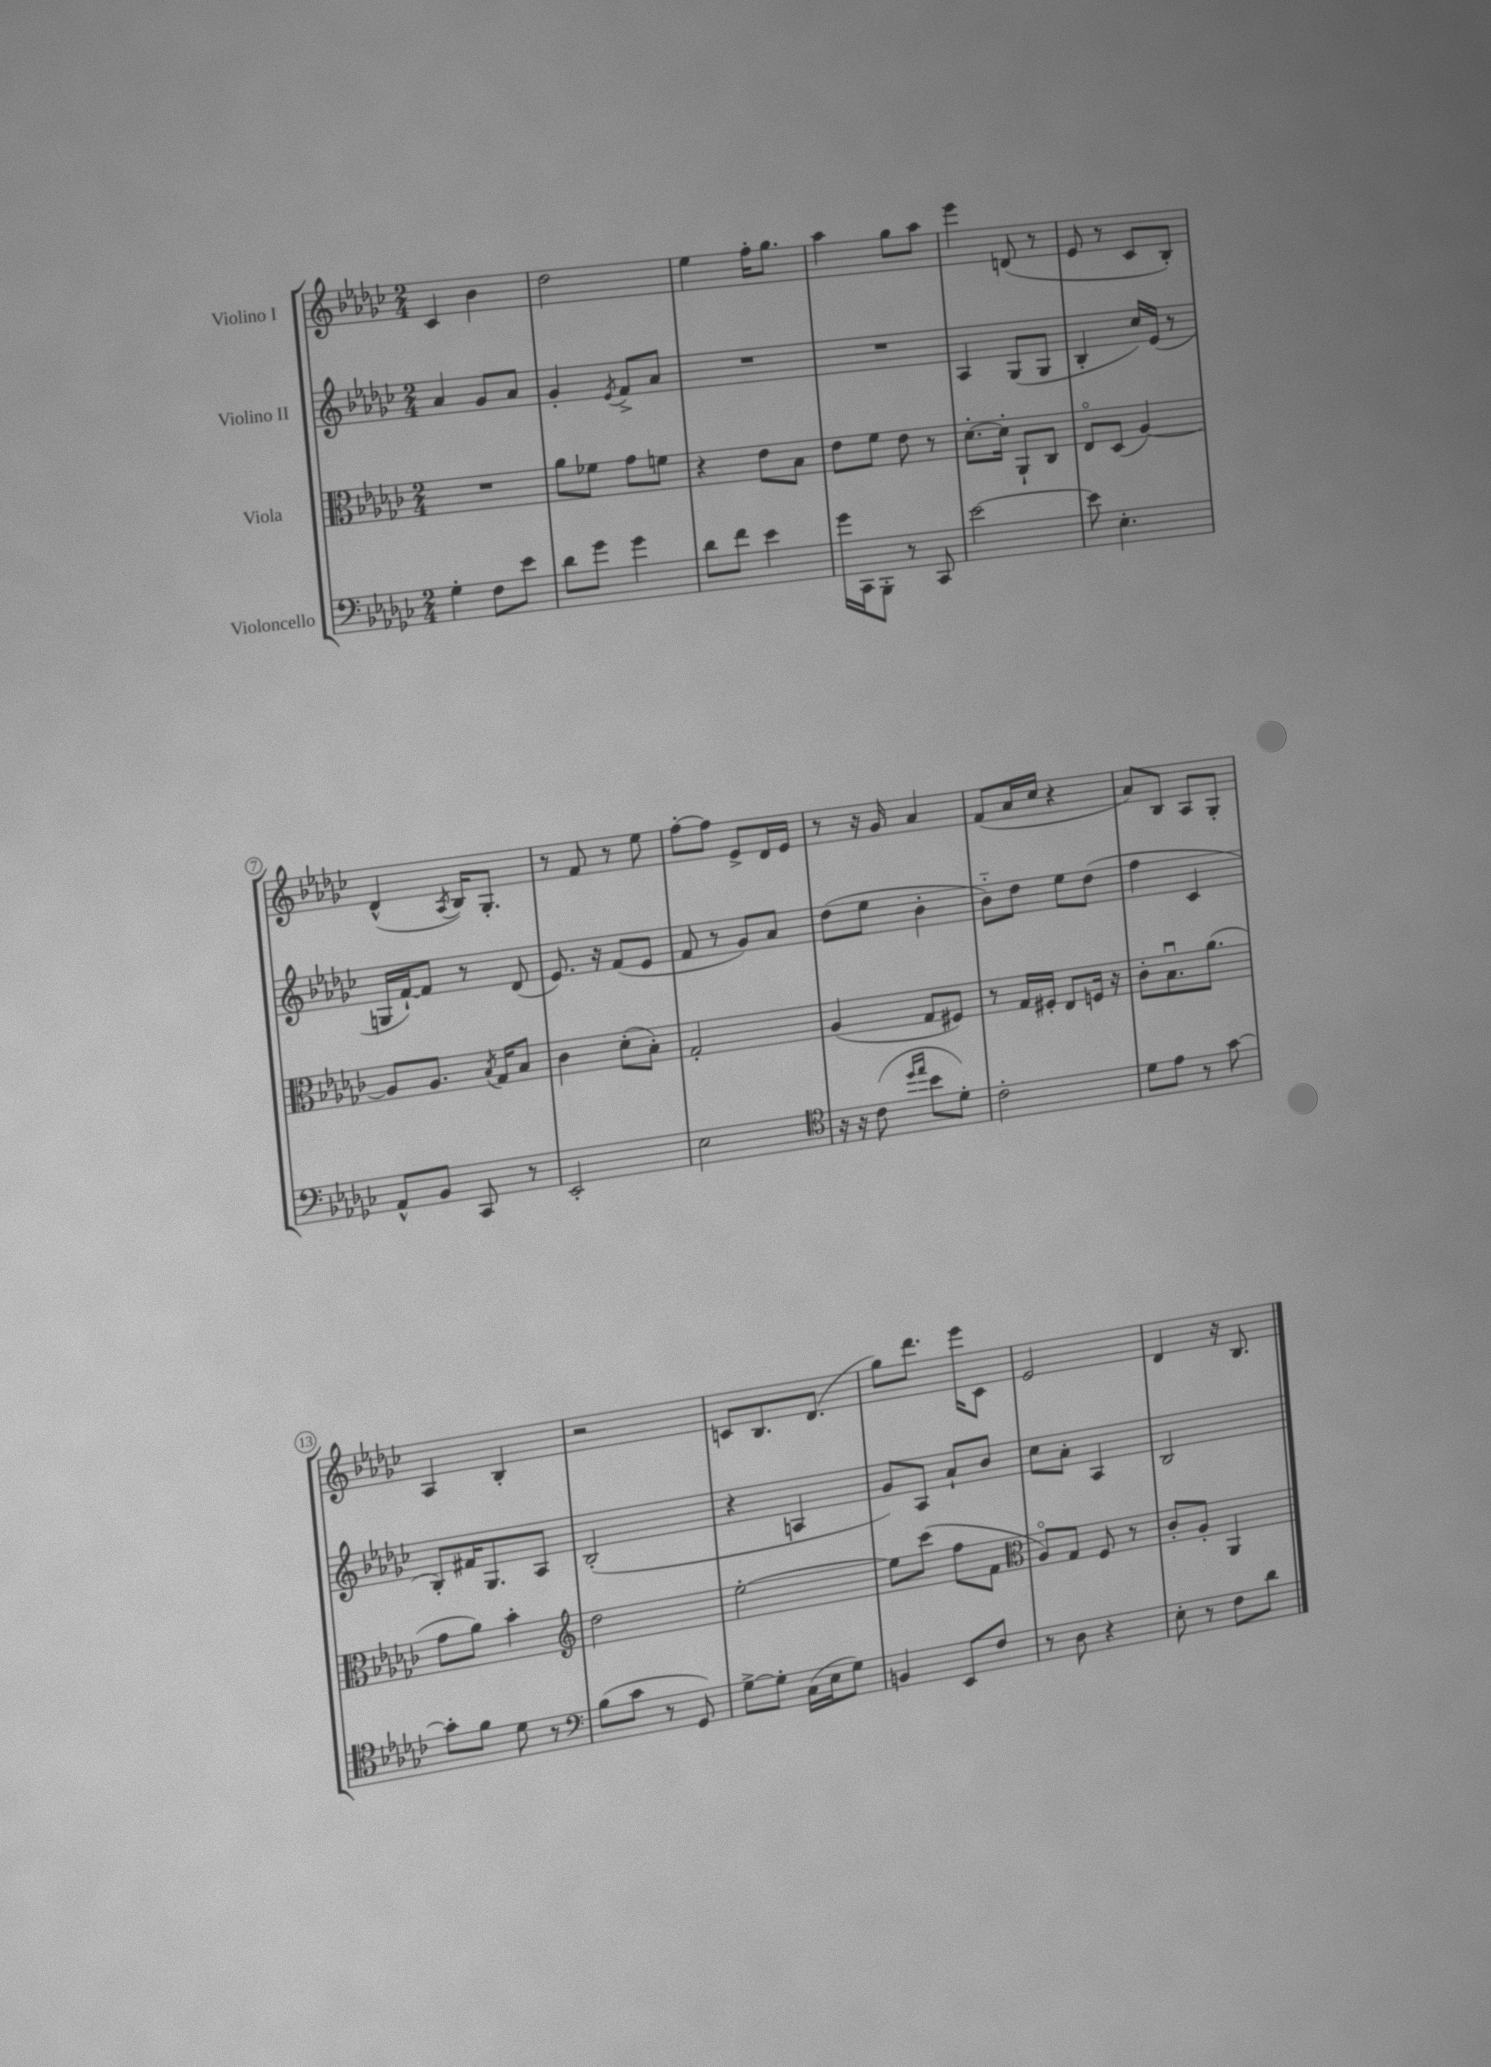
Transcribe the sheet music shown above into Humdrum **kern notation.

**kern	**kern	**kern	**kern
*staff4	*staff3	*staff2	*staff1
*clefF4	*clefC3	*clefG2	*clefG2
*k[b-e-a-d-g-c-]	*k[b-e-a-d-g-c-]	*k[b-e-a-d-g-c-]	*k[b-e-a-d-g-c-]
*M2/4	*M2/4	*M2/4	*M2/4
4G-'\	2r	4a-/	4c-/
8F\L	.	8g-/L	4b-\
8e-\J	.	8a-/J	.
=	=	=	=
8d-\L	8a-\L	4g-'/	2dd-\
8g-\J	8f-\J	.	.
.	.	8qe-/	.
4g-\	8g-\L	8f^/L	.
.	8f\J	8a-/J	.
=	=	=	=
8d-\L	4r	2r	4ee-\
8f\J	.	.	.
4e-\	8e-\L	.	16ff'\LK
.	.	.	8.gg-\J
.	8B-\J	.	.
=	=	=	=
16g-\LL	8e-\L	2r	4aa-\
16CC-\J	.	.	.
8BBB-'\J	8f\J	.	.
8r	8e-\	.	8gg-\L
8CC-/	8r	.	8aa-\J
=	=	=	=
[2e-\	[8.d-'\L	4A-/	4eee-\
.	16d-'\]Jk	.	.
.	8AA-`/L	(8G-/L	(8d/
.	8C-/J	8G-/J	8r
=	=	=	=
8e-\]	8E-o/L	4B-'/	8e-/
4.E-'\	(8D-/J	.	8r
.	[4A-/)	16cc-/LL)	8c-/L
.	.	(16e-/JJ	.
.	.	8r	8B-'/J)
=	=	=	=
8AA-^^/L	8A-/]L	16G/LL	(4d-^^/
.	.	[16f`/J)	.
8BB-/J	8.A-/J	8f/]J	.
.	.	.	8qA-/
8CC-/	.	8r	16B-/LK)
.	8qB-/	.	.
.	16G-/LK	.	8.G-'/J
8r	8B-/J	(8d-/	.
=	=	=	=
2EE-'/	4c-\	8.e-/)	8r
.	.	.	8f/
.	.	16r	.
.	(8d-'\L	(8f/L	8r
.	8B-'\J)	8e-/J	8ee-\
=	=	=	=
2E-\	2G-'/	8f/	[8ff'\L
.	.	8r	8ff\]J
.	.	8g-/L)	8e-^/L
.	.	8a-/J	16d-/L
.	.	.	16e-/JJ
=	=	=	=
*clefC4	*	*	*
16r	(4A-/	(8dd-\L	8r
16r	.	.	.
(8c-\	.	8ee-\J	16r
.	.	.	16g-/
16qqdd-/LL	.	.	.
16qqee-/JJ	.	.	.
8b-\L	8G-/L	4b-'\	4a-/
8d-'\J)	8F#/J)	.	.
=	=	=	=
2c-'\	8r	8b-'~\L)	(8f/L
.	16G-/LL	8dd-\J	16a-/L
.	16F#'/JJ	.	16cc-/JJ
.	8E-/L	8ee-\L	4r
.	16F/Jk	(8dd-\J	.
.	16r	.	.
=	=	=	=
8d-\L	8c-'\L	4ff\	8a-/L)
8e-\J	8.B-u\	.	8B-/J
8r	.	4c-/	8A-/L
.	(8.a-\J	.	.
[8g-\	.	.	8G-'/J
=	=	=	=
8g-'\]L	8g-\L	8B-'/L)	4A-/
8f\J	8a-\J)	16f#/K	.
.	.	8.G-/	.
8d-\	4b-'\	.	4B-'/
8r	.	8A-/J	.
=	=	=	=
*clefF4	*clefG2	*	*
(8B-\L	2dd-\	(2B-'/	2r
8c-\J	.	.	.
8r	.	.	.
8GG-/)	.	.	.
=	=	=	=
[8G-^\L	[2ee-'\	4r	8c/L
8G-'\]J	.	.	8.B-/
(16C-\LL	.	4A/	.
16E-\J	.	.	(8.d-/J
8G-\J)	.	.	.
=	=	=	=
4BB/	8ee-\]L	8g-/L)	8gg-\L)
.	(8ccc-\J	8A-/J	8.ddd-\J
8EE-/L	8ff\L	8a-`/L	.
.	.	.	16eee-\LK
8F/J	8f\J	8b-/J	8c-\J
=	=	=	=
*	*clefC3	*	*
8r	8A-o/L)	8cc-\L	2e-/
8D-\	8G-/J	8a-'\J	.
4r	8F/	4A-/	.
.	8r	.	.
=	=	=	=
8E-'\	8c-'/L	2B-/	4d-/
8r	8A-'/J	.	.
8F\L	4AA-/	.	16r
.	.	.	8.B-/
8d-\J	.	.	.
==	==	==	==
*-	*-	*-	*-
